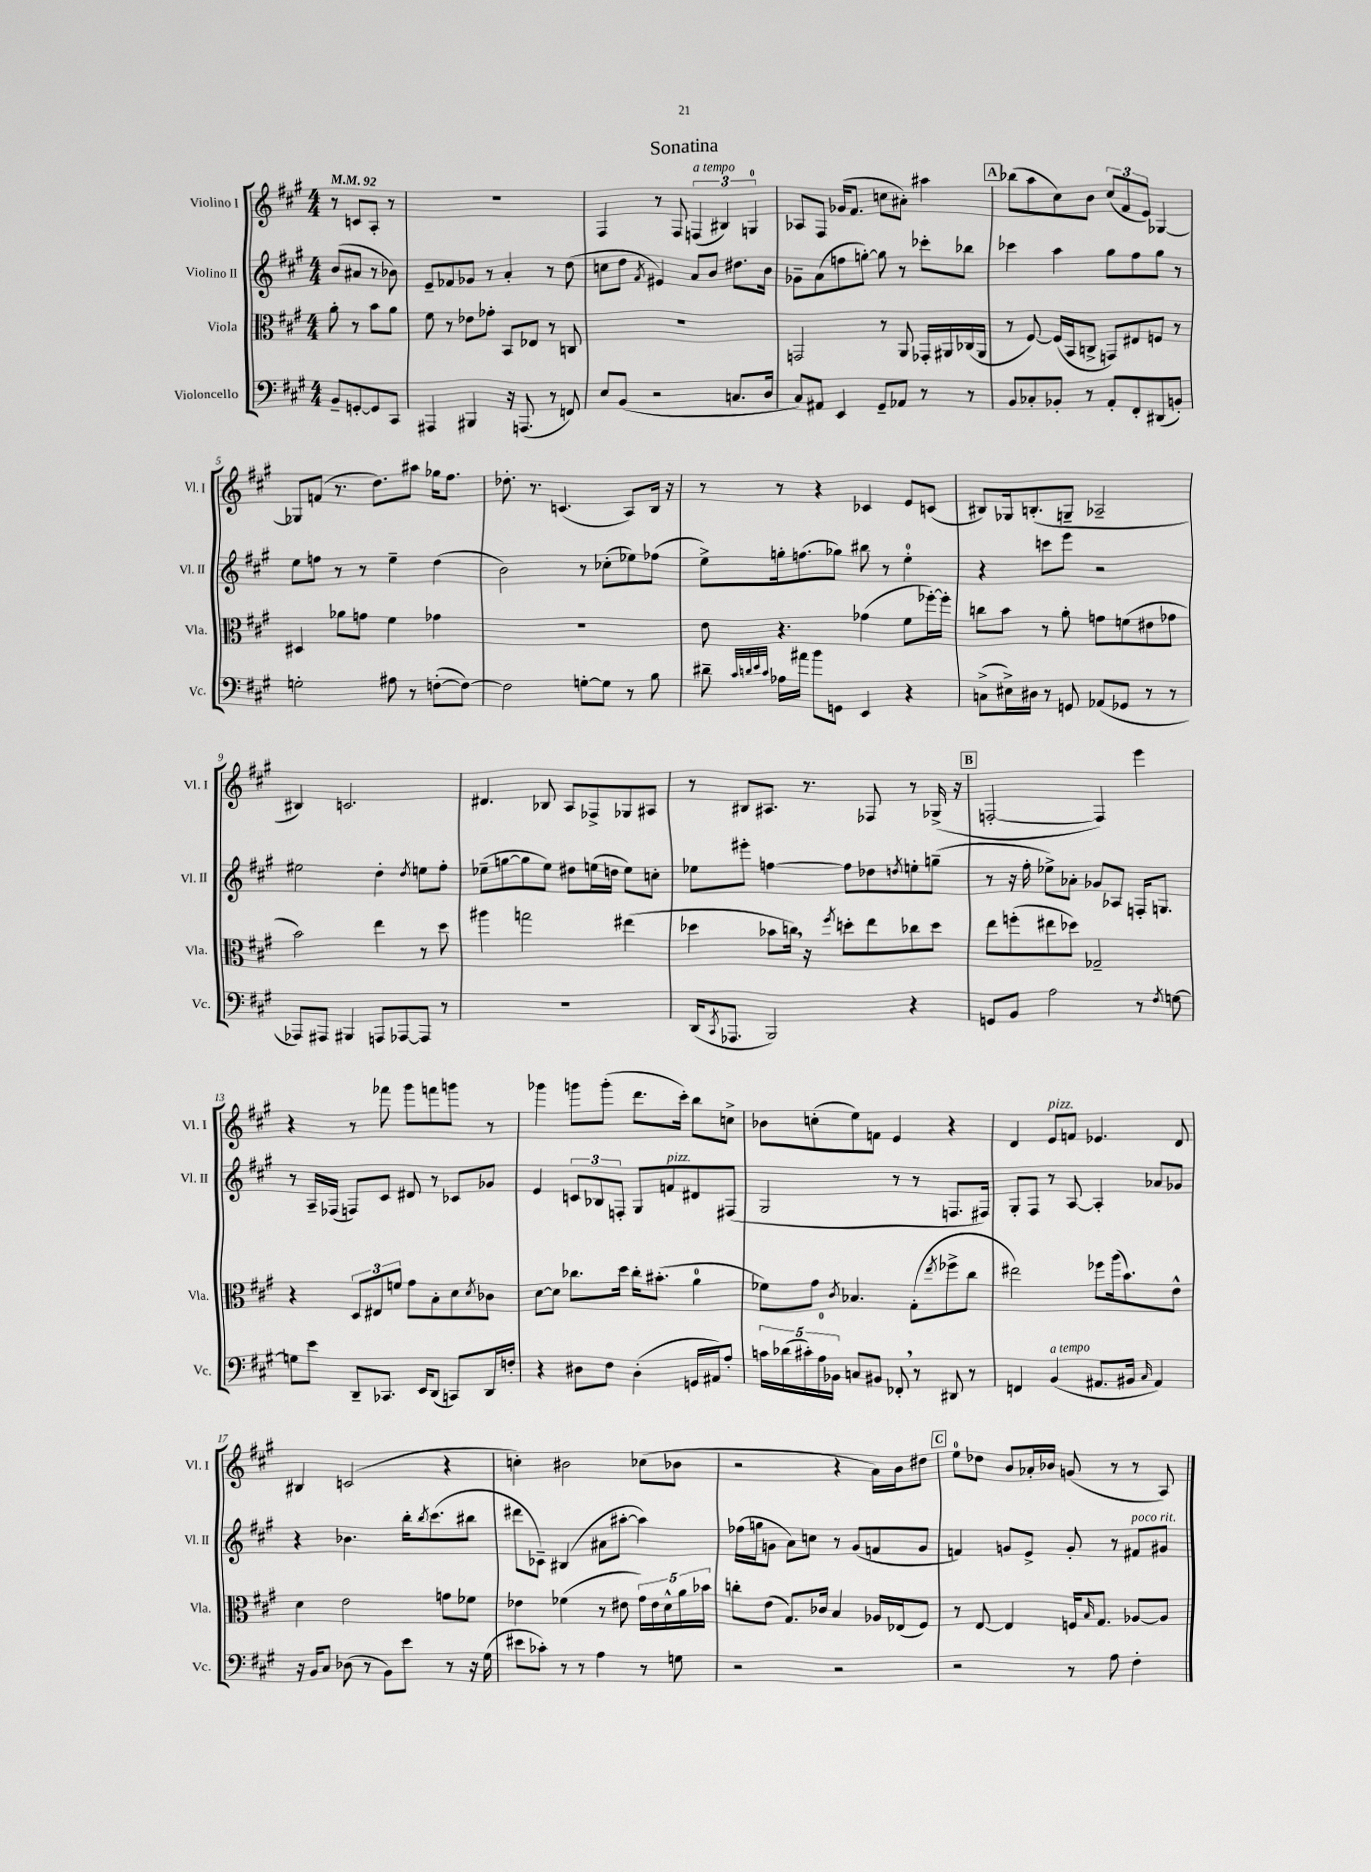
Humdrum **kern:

**kern	**kern	**kern	**kern
*part4	*part3	*part2	*part1
*staff4	*staff3	*staff2	*staff1
*I"Violoncello	*I"Viola	*I"Violino II	*I"Violino I
*I'Vc.	*I'Vla.	*I'Vl. II	*I'Vl. I
*clefF4	*clefC3	*clefG2	*clefG2
*k[f#c#g#]	*k[f#c#g#]	*k[f#c#g#]	*k[f#c#g#]
*M4/4	*M4/4	*M4/4	*M4/4
*MM92	*MM92	*MM92	*MM92
=	=	=	=
8BB~/L	8a'\	(8b/L	8r
[8GGn'/	8r	8a#X/J	8cn/L
8GG/]	8b\L	8r	8A'/J
8CC#/J	8a\J	8b-X\)	8r
=1	=1	=1	=1
4AAA#X/	8f#\	8e~/L	1r
.	8r	8f-X/	.
4BBB#X/	8e-X\L	8g-X/J	.
.	8g-X'\J	8r	.
16r	8BB/L	4a'/	.
(8.AAAn/	.	.	.
.	8E-X/J	.	.
8r	8r	8r	.
8FFn/)	8Cn/	(8dd\	.
=2	=2	=2	=2
8E/L	1r	8ccn\L	4F#/
(8BB/J	.	8dd\J	.
.	.	8qf#/	.
2r	.	4e#X/)	8r
.	.	.	8F#/
!	!	!	!LO:TX:a:i:t=a tempo
.	.	8a/L	(6Fn/
.	.	8b/J	.
.	.	.	6B#X/)
8.Cn/L	.	8.dd#X\L	.
.	.	.	6Gn/
16D/Jk	.	16b\Jk	.
=3	=3	=3	=3
8C#/L)	2GGn/	8g-X~\L	8A-X/L
8AA#X/J	.	(8a\	8F#/J
4EE/	.	8ffn\	(16g-X/KL
.	.	.	8.f#/J
.	.	[8ggn'\J)	.
8GG#~/L	8r	8gg\]	8ccn\L
8AA-X/J	8AA/	8r	8a#X'\J)
8r	16GG-X'/LL	8ccc-X'\L	4aa#X\
.	16AA#X/	.	.
8r	(16C-X/	8bb-X\J	.
.	16AA#/JJ	.	.
!!LO:REH:place=s1:t=A
=4	=4	=4	=4
8BB/L	8r	4ccc-X\	(8bb-X\L
8C-X'/	[8F#/)	.	8aa\
8BB-X'/J	(16F#/LL]	4aa\	8cc#\)
.	16BB/J	.	.
8r	8Cn^/J	.	8b\J
8AA'/L	8GGn/L)	8gg#\L	(12cc#/L
.	.	.	12f#/
8FF#'/	8E#X/	8ff#\	.
.	.	.	12e/J)
(8DD#X/	8Fn/J	8gg#\J	[4G-X/
8BBn'/J)	8r	8r	.
!!LO:LB:g=z
=5	=5	=5	=5
2Gn'\	4D#X/	8ee\L	8G-X/L]
.	.	8ffn\J	(8fn/J
.	8a-X\L	8r	8.r
.	8gn\J	8r	.
.	.	.	8.dd\L)
8A#X\	4f#\	4ee~\	.
8r	.	.	8aa#X\J
([8Fn'\L	4g-X\	(4dd\	16gg-X\KL
.	.	.	8.ff#\J
8F\J_)	.	.	.
=6	=6	=6	=6
2F\]	1r	2b\)	8.dd-X'\
.	.	.	8.r
.	.	.	(4.cn/
[8Gn'\L	.	8r	.
8G\J]	.	(8cc-X'\L	.
8r	.	8ee-X\)	8A/L)
8B\	.	(8ff-X\J	16B/Jk
.	.	.	16r
=7	=7	=7	=7
8d#X~\	8e\	8ee^\L)	8r
32qqc#/LLL	.	.	.
32qqdn/	.	.	.
32qqe/	.	.	.
32qqc#/JJJ	.	.	.
16A-X\LL	4.r	16ggn'\k	8r
16a#X\JJ	.	(8.ffn\	.
8b\L	.	.	4r
8GGn\J	.	8gg-X\J)	.
4EE/	(4g-X\	8bb#X\	4c-X/
.	.	8r	.
4r	8f#\L	4ee'\	8e/L
.	[16ff-X'\L)	.	(8cn/J
.	16ff-'\JJ]	.	.
=8	=8	=8	=8
(8Cn^\L	8ccn\L	4r	8B#X/L)
16E#X^\L)	8b\J	.	16G-X/k
16D#X\JJ	.	.	(8.Bn'/
8r	8r	8cccn\L	.
8GGn/	8a'\	8eee\J	8Gn~/J
(8AA-X/L	8gn\L	2r	2A-X~/
8GG-X/J	(8fn\	.	.
8r	8e#X\	.	.
8r	8g-X\J	.	.
!!LO:LB:g=z
=9	=9	=9	=9
8AAA-X/L)	2b\)	2ee#X\	4B#X/)
8AAA#X/J	.	.	.
4BBB#X/	.	.	2.cn/
8AAAn/L	4ee\	4dd'\	.
[8AAA-X/	.	.	.
.	.	8qdd/	.
8AAA-/J]	8r	8een\L	.
8r	8dd\	8ff#'\J	.
=10	=10	=10	=10
1r	4aa#X\	(8ee-X~\L	4.d#X/
.	.	[8ggn\	.
.	2ggn\	8gg\]	.
.	.	8ee-\J)	8B-X/
.	.	8dd#X\L	8A/L
.	.	(16een\L	8F-X^/
.	.	16ddn\JJ	.
.	(4ee#X\	8ee\L)	8G-X/
.	.	8ccn'\J	8A#X/J
=11	=11	=11	=11
(16DD/KL	4dd-X\	8ee-X\L	8r
8qCC#/	.	.	.
8.AAA-X/J	.	.	.
.	.	8eee#X'\J	8B#X/L
2BBB/)	8b-X\L	[4ffn\	8.A#X/J
.	16ccn,\Jk)	.	.
.	16r	.	8.r
.	8qff#/	.	.
.	8ddn'\L	8ff\L]	.
.	8ee\	8dd-X\	8F-X/
.	.	8qddn/	.
4r	8cc-X\	8een'\	8r
.	8dd\J	(8ggn~\J	(16G-X^/
.	.	.	16r
!!LO:REH:place=s1:t=B
=12	=12	=12	=12
8GGn/L	8ee\L	8r	[2Fn'/
8BB/J	(8ffn'\	16r	.
.	.	16ff#'\	.
2A\	8ee#X\	8ee-X^\L)	.
.	8dd-X\J)	8a-X'\J	.
.	2G-X~/	8g-X/L	4F/])
.	.	8A-X/J	.
8r	.	16Fn'/KL	4eee\
.	.	8.Gn/J	.
8qF#/	.	.	.
[8Gn\	.	.	.
!!LO:LB:g=z
=13	=13	=13	=13
8Gn\L]	4r	8r	4r
8e\J	.	16A~/LL	.
.	.	(16F-X/JJ	.
8DD~/L	12D/L	8Fn/L)	8r
.	12E#X/	.	.
8.CC-X/J	.	8c#/J	8fff-X\
.	12fn/J	.	.
.	8g#\L	8d#X/	8ggg#\L
16EE/KL	.	.	.
(8DD/J	8B'\	8r	8fffn\
8CCn/L)	8d\	8c-X/L	8gggn\J
.	8qd/	.	.
16DD/L	8c-X\J	8g-X/J	8r
16Fn'/JJ	.	.	.
=14	=14	=14	=14
4r	[8d\L	4e/	4ggg-X\
.	8d\J]	.	.
8D#X\L	8.cc-X\L	12cn/L	8gggn\L
.	.	12B-X/	.
8F#\J	.	.	(8ggg'\J
.	.	12Fn'/J	.
.	16dd\Jk	.	.
(4D#'\	16cc-'\KL	8G#/L	8.ddd\L
.	(8.b#X'\J	.	.
!	!	!LO:TX:a:i:t=pizz.	!
.	.	8fn/	.
.	.	.	16ccc#'\Jk)
16GGn/LL	4a\	8d#X/	8bb\L
16AA#X/J)	.	.	.
8A'/J	.	(8F#X/J	8ccn^\J
=15	=15	=15	=15
20cn\LL	8f-X\L)	2G#/	8b-X\L
(20d-X\	.	.	.
20c#X'\)	.	.	.
.	8g#\J	.	(8ccn'\
20A\	.	.	.
20BB-X\JJ	.	.	.
.	8qc#/	.	.
8Cn/L	4.B-X/	.	8ee\)
8BB#X/J	.	.	8fn\J
8FF-X',/	.	8r	4e/
8r	(8G#'\L	8r	.
.	8qee/	.	.
8DD#X/	8ff-X^\	8.Fn/L	4r
8r	8cc#\J	.	.
.	.	16F#X/Jk)	.
=16	=16	=16	=16
4FFn/	2ee#X\)	8G#'/L	4d/
.	.	8F#/J	.
!	!	!	!LO:TX:a:i:t=pizz.
!LO:TX:a:i:t=a tempo	!	!	!
(4BB/	.	8r	8e/L
.	.	[8A/	8fn/J
8.AA#X/L	8ff-X\L	4A'/]	4.e-X/
.	(16aa\k	.	.
16BB#X/Jk	8.b\)	.	.
16qqC#/	.	.	.
4AA#/)	.	8a-X/L	.
.	8e^^\J	8g-X/J	8d/
!!LO:LB:g=z
=17	=17	=17	=17
16r	4d\	4r	4B#X/
16BB/KL	.	.	.
8C#/J	.	.	.
(8D-X\	2e\	4.b-X\	(2cn/
8r	.	.	.
8BB\L)	.	.	.
8e\J	.	16bb'\KL	.
.	.	8qbb/	.
.	.	(8.ccc#\	.
8r	8gn\L	.	4r
16r	8f-X\J	8bb#X\J	.
(16G#\	.	.	.
=18	=18	=18	=18
8e#X\L	4e-X\	8ddd#X\L	4ccn'\)
8c-X'\J)	.	8c-X~\J)	.
8r	(4f-X\	(4B#X/	2b#X\
8r	.	.	.
4A\	8r	8a#X\L	.
.	8e#X\	[8aa#X'\J	.
8r	20g#\LL)	4aa#\])	(8cc-X\L
.	20e#\	.	.
.	20d^^\	.	.
8Gn\	.	.	8b-X\J
.	20a\	.	.
.	20b-X\JJ	.	.
=19	=19	=19	=19
2r	8ccn'\L	(16ff-X\LL	2r
.	.	16ggn\J	.
.	(8e\J	8gn\J	.
.	8.G#/L)	8a\L)	.
.	.	8ccn\J	.
.	16c-X/Jk	.	.
2r	4B/	8r	4r
.	.	(8g/L	.
.	16A-X/LL	8fn/	16a\LL)
.	(16E-X/J	.	16b\J
.	8F#/J)	8g/J	8dd#X\J
!!LO:REH:place=s1:t=C
=20	=20	=20	=20
2r	8r	4fn/)	8ee\L
.	[8E/	.	8dd-X\J
.	4E/]	8gn/L	8b/L
.	.	8e^/J	16a-X'/L
.	.	.	16b-X/JJ
8r	16Fn/KL	8g'/	(8gn/
.	16qqB/	.	.
.	8.G#/J	.	.
8A\	.	8r	8r
!	!	!LO:TX:a:i:t=poco rit.	!
4F#'\	[8A-X/L	8f#X/L	8r
.	8A-/J]	8g#X/J	8A/)
==	==	==	==
*-	*-	*-	*-
